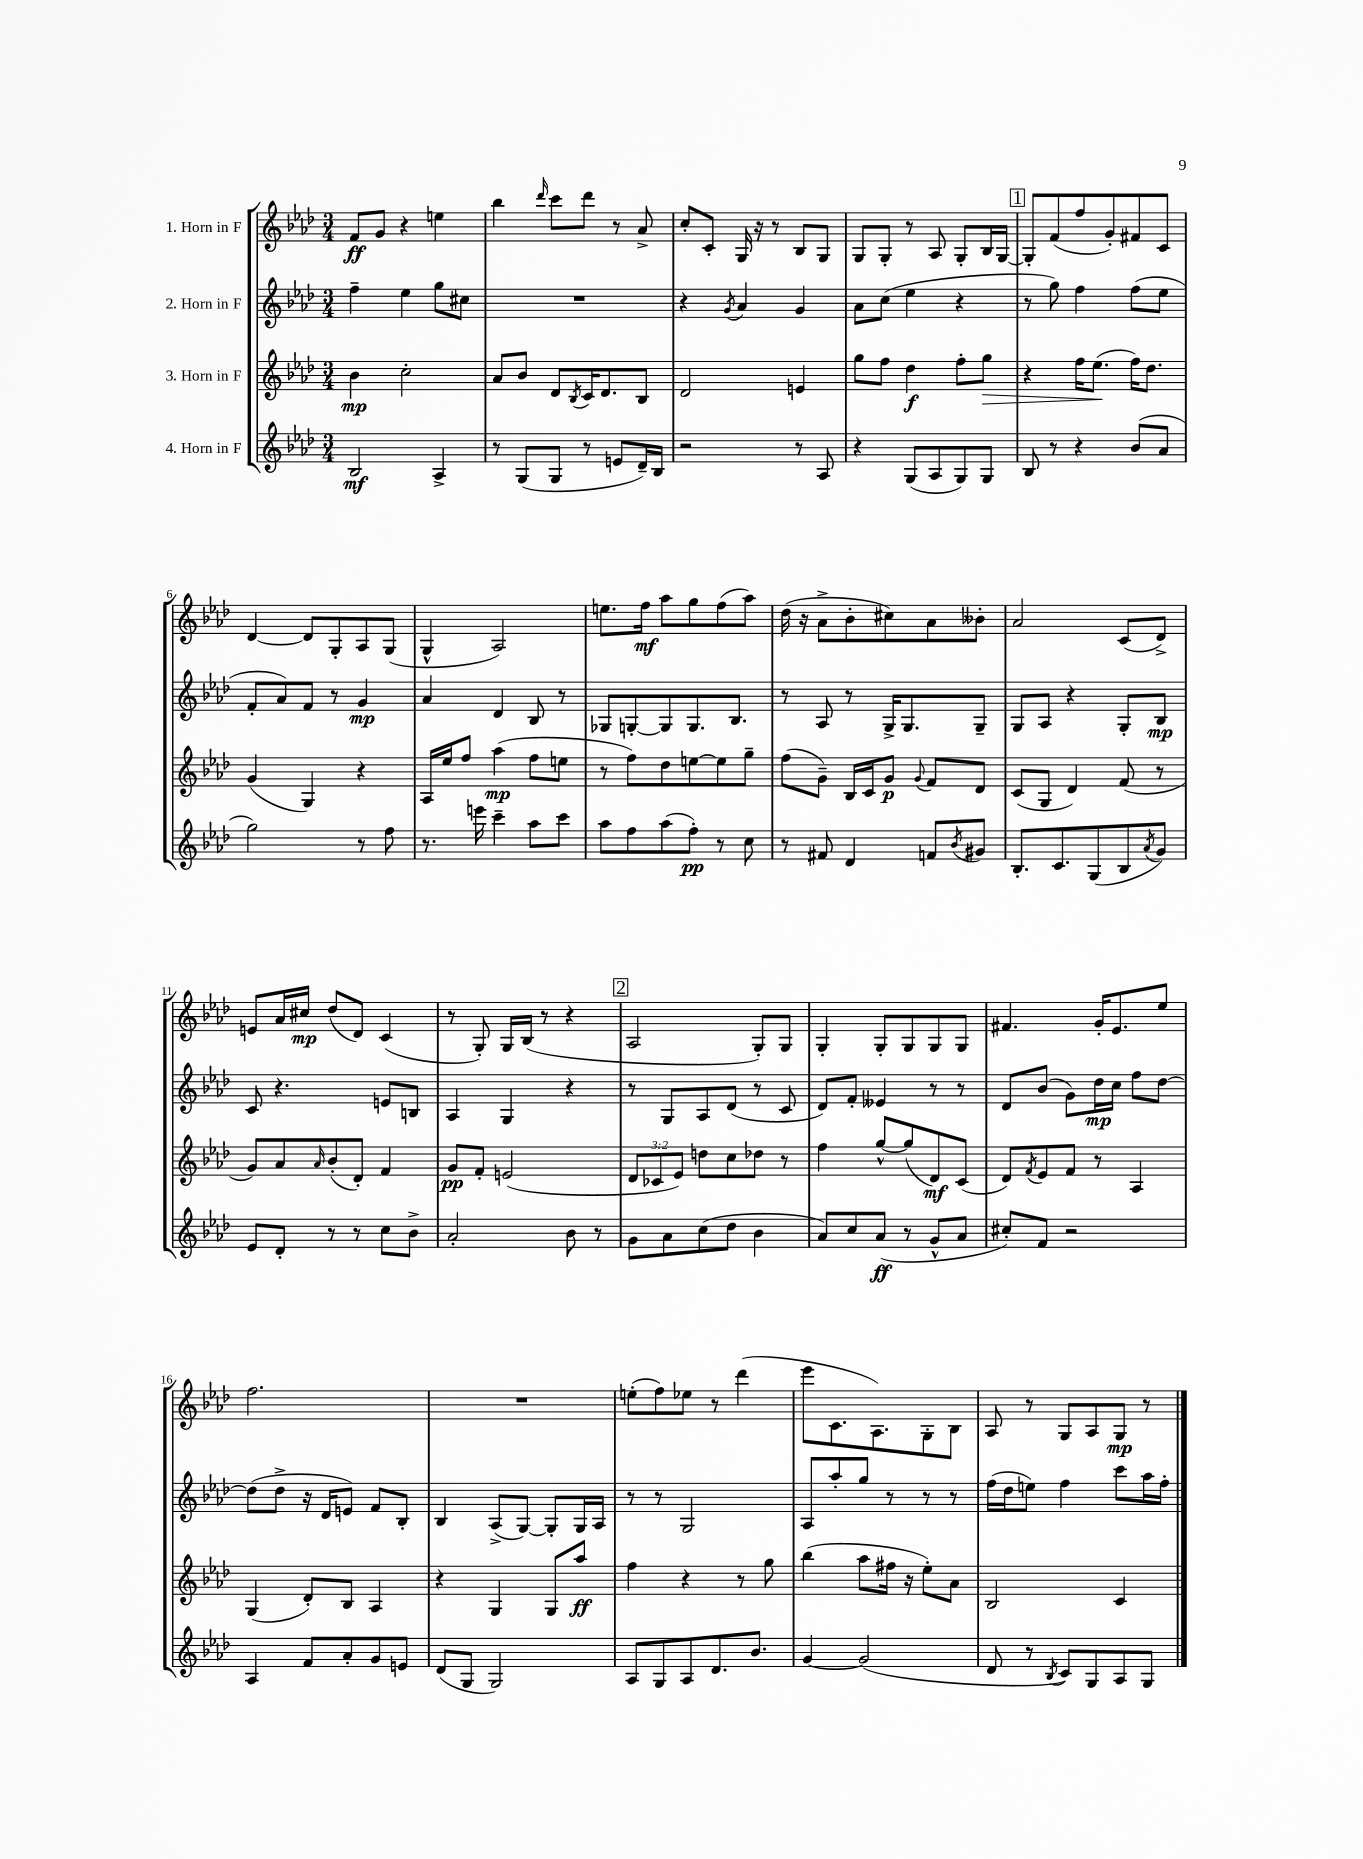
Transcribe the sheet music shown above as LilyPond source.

<<
\new StaffGroup <<
\new Staff = "s0" \with { instrumentName = "1. Horn in F" } {
    \clef treble \key aes \major \numericTimeSignature \time 3/4
    f'8\ff g'8 r4 e''4 |
    bes''4 \grace { des'''16 } c'''8 des'''8 r8 aes'8-> |
    c''8-. c'8-. g16 r16 r8 bes8 g8 |
    g8 g8-. r8 aes8 g8-. bes16 g16~ |
    \mark \markup { \box "1" } g8-. f'8( f''8 g'8-.) fis'8 c'8 |
    des'4~ des'8 g8-. aes8 g8( |
    g4-^ aes2) |
    e''8. f''16\mf aes''8 g''8 f''8( aes''8) |
    des''16( r16 aes'8-> bes'8-. cis''8) aes'8 beses'8-. |
    aes'2 c'8( des'8->) |
    e'8 aes'16 cis''16\mp des''8( des'8) c'4( |
    r8 g8-.) g16 bes16( r8 r4 |
    \mark \markup { \box "2" } aes2 g8-.) g8 |
    g4-. g8-. g8 g8 g8 |
    fis'4. g'16-. ees'8. ees''8 |
    f''2. |
    R2. |
    e''8-.( f''8) ees''8 r8 des'''4( |
    ees'''8 c'8. aes8.) g8-. bes8 |
    aes8 r8 g8 aes8 g8\mp r8 \bar "|." |
}
\new Staff = "s1" \with { instrumentName = "2. Horn in F" } {
    \clef treble \key aes \major \numericTimeSignature \time 3/4
    f''4-- ees''4 g''8 cis''8 |
    R2. |
    r4 \acciaccatura { g'8 } aes'4 g'4 |
    aes'8 c''8( ees''4 r4 |
    \mark \markup { \box "1" } r8 g''8) f''4 f''8( ees''8 |
    f'8-. aes'8) f'8 r8 g'4\mp |
    aes'4 des'4 bes8 r8 |
    ges8 g8~-. g8 g8. bes8. |
    r8 aes8 r8 g16-> g8. g8-- |
    g8 aes8 r4 g8-. bes8\mp |
    c'8 r4. e'8 b8 |
    aes4 g4 r4 |
    \mark \markup { \box "2" } r8 g8 aes8 des'8( r8 c'8 |
    des'8) f'8-. eeses'4 r8 r8 |
    des'8 bes'8( g'8) des''16\mp c''16 f''8 des''8~ |
    des''8( des''8-> r16 des'16 e'8) f'8 bes8-. |
    bes4 aes8->( g8~) g8-. g16 aes16 |
    r8 r8 g2 |
    aes8 aes''8-. g''8 r8 r8 r8 |
    f''16( des''16 e''8) f''4 c'''8 aes''16 f''16-. \bar "|." |
}
\new Staff = "s2" \with { instrumentName = "3. Horn in F" } {
    \clef treble \key aes \major \numericTimeSignature \time 3/4 \override Staff.TupletNumber.text = #tuplet-number::calc-fraction-text
    bes'4\mp c''2-. |
    aes'8 bes'8 des'8 \acciaccatura { bes8 } c'16 des'8. bes8 |
    des'2 e'4 |
    g''8 f''8 des''4\f f''8-. g''8\> |
    \mark \markup { \box "1" } r4 f''16 ees''8.\!( f''16) des''8. |
    g'4( g4) r4 |
    aes16 ees''16 f''8 aes''4\mp( f''8 e''8 |
    r8 f''8) des''8 e''8~ e''8 g''8-- |
    f''8( g'8--) bes16 c'16 g'8\p \appoggiatura { g'8 } f'8 des'8 |
    c'8( g8 des'4) f'8( r8 |
    g'8) aes'8 \grace { aes'16 } bes'8-.( des'8-.) f'4 |
    g'8\pp f'8-. e'2( |
    \mark \markup { \box "2" } \tuplet 3/2 { des'8 ces'8 ees'8) } d''8 c''8 des''8 r8 |
    f''4 g''8~-^ g''8( des'8\mf) c'8( |
    des'8) \acciaccatura { f'8 } ees'8 f'8 r8 aes4 |
    g4( des'8-.) bes8 aes4 |
    r4 g4 g8 aes''8\ff |
    f''4 r4 r8 g''8 |
    bes''4( aes''8 fis''16 r16 ees''8-.) aes'8 |
    bes2 c'4 \bar "|." |
}
\new Staff = "s3" \with { instrumentName = "4. Horn in F" } {
    \clef treble \key aes \major \numericTimeSignature \time 3/4
    bes2\mf aes4-> |
    r8 g8( g8 r8 e'8 des'16--) bes16 |
    r2 r8 aes8 |
    r4 g8( aes8 g8) g8 |
    \mark \markup { \box "1" } bes8 r8 r4 bes'8( aes'8 |
    g''2) r8 f''8 |
    r8. e'''16 c'''4-- aes''8 c'''8 |
    aes''8 f''8 aes''8( f''8-.\pp) r8 c''8 |
    r8 fis'8 des'4 f'8 \acciaccatura { bes'8 } gis'8 |
    bes8.-. c'8. g8( bes8 \acciaccatura { aes'8 } g'8) |
    ees'8 des'8-. r8 r8 c''8 bes'8-> |
    aes'2-. bes'8 r8 |
    \mark \markup { \box "2" } g'8 aes'8 c''8( des''8 bes'4 |
    aes'8) c''8 aes'8\ff( r8 g'8-^ aes'8 |
    cis''8-.) f'8 r2 |
    aes4 f'8 aes'8-. g'8 e'8 |
    des'8( g8 g2) |
    aes8 g8 aes8 des'8. bes'8. |
    g'4~ g'2( |
    des'8 r8 \acciaccatura { bes8 } c'8) g8 aes8 g8 \bar "|." |
}
>>
>>
